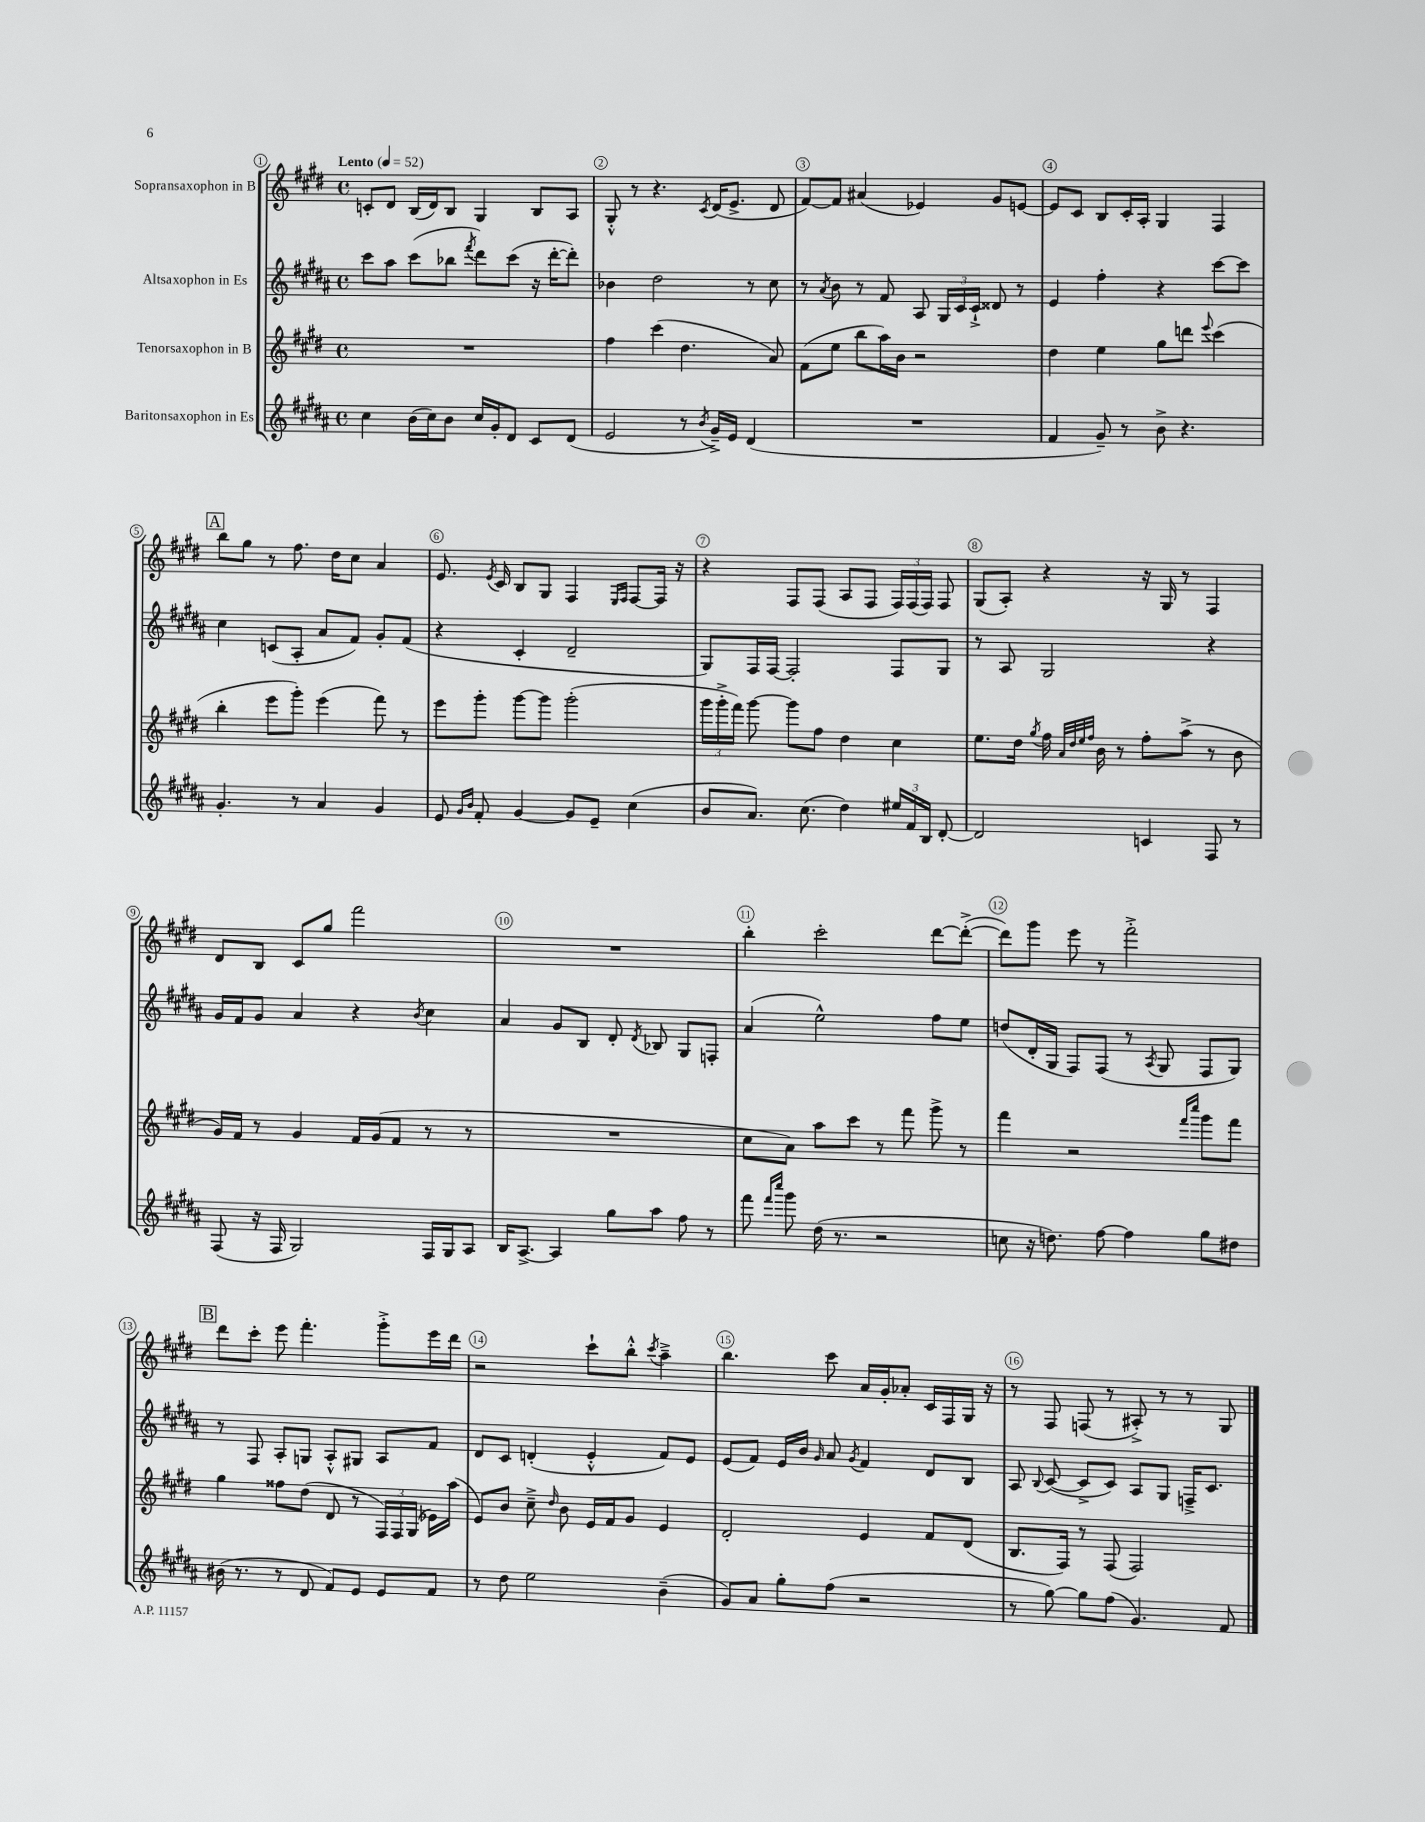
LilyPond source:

<<
\new StaffGroup <<
\new Staff = "s0" \with { instrumentName = "Sopransaxophon in B" } {
    \clef treble \key e \major \defaultTimeSignature \time 4/4 \tempo "Lento" 4 = 52
    \autoBeamOff c'8[-. dis'8] b16[( dis'16) b8] gis4 b8[ a8] |
    gis8-.-^ r8 r4. \acciaccatura { cis'8 } dis'16[( e'8.]-> dis'8 |
    fis'8[~) fis'8] ais'4( ees'4) gis'8[ e'8]~ |
    e'8[ cis'8] b8[ cis'16-. a16]-. gis4 fis4 |
    \mark \markup { \box "A" } b''8[ gis''8] r8 fis''8. dis''16[ cis''8] a'4 |
    e'8. \acciaccatura { e'8 } cis'16 b8[ gis8] fis4 \grace { e16[ fis16] } fis8[~ fis16] r16 |
    r4 fis8[ fis8]( a8[ fis8] \tuplet 3/2 { fis16[) fis16( fis16]) } fis8 |
    gis8[( a8]-.) r4 r16 gis16 r8 fis4 |
    dis'8[ b8] cis'8[ gis''8] fis'''2 |
    R1 |
    b''4-. cis'''2-. dis'''8[~ dis'''8]~-.->( |
    dis'''8[) gis'''8] e'''8 r8 fis'''2-.-> |
    \mark \markup { \box "B" } dis'''8[ cis'''8]-. e'''8 fis'''4.-. gis'''8[-.-> e'''16 dis'''16] |
    r2 cis'''8[-! b''8]-.-^ \acciaccatura { cis'''8 } a''4---> |
    b''4. cis'''8 a'16[ gis'16-. aes'8]-. cis'16[ fis16 gis16] r16 |
    r8 fis8 f8( r8 ais8-.->) r8 r8 gis8 \bar "|." |
}
\new Staff = "s1" \with { instrumentName = "Altsaxophon in Es" } {
    \clef treble \key b \major \defaultTimeSignature \time 4/4
    \autoBeamOff cis'''8[ ais''8] cis'''8[( bes''8] \acciaccatura { fis'''8 } dis'''8[) cis'''8]( r16 dis'''16[~-. dis'''8]-.) |
    bes'4 dis''2 r8 cis''8 |
    r8 \acciaccatura { ais'8 } b'8 r8 fis'8 ais8 \tuplet 3/2 { gis16[ cis'16 cis'16]-!-> } disis'8 r8 |
    e'4 fis''4-. r4 cis'''8[~ cis'''8] |
    \mark \markup { \box "A" } cis''4 c'8[( ais8]-. ais'8[ fis'8]) gis'8[-. fis'8]( |
    r4 cis'4-. dis'2-- |
    gis8[) fis16 fis16]~ fis2-. fis8[ gis8] |
    r8 ais8 gis2 r4 |
    gis'16[ fis'16 gis'8] ais'4 r4 \acciaccatura { b'8 } cis''4 |
    ais'4 gis'8[ b8] dis'8-. \acciaccatura { dis'8 } bes8 gis8[ f8]-. |
    ais'4( e''2-^) fis''8[ e''8] |
    d''8[( dis'16-. gis16] fis8[) fis8]( r8 \acciaccatura { ais8 } gis8 fis8[ gis8]) |
    \mark \markup { \box "B" } r8 fis8 ais8[-. g8] ais8[-.-^ gis8] ais8[ fis'8] |
    dis'8[ cis'8] d'4-.( e'4-.-^ fis'8[) e'8] |
    e'8[( fis'8]) e'16[ b'16] \grace { gis'16 } ais'8 \acciaccatura { gis'8 } fis'4 dis'8[ b8] |
    ais8 \appoggiatura { b8 } cis'8~( cis'8[-> cis'8]) ais8[ gis8] f16[---> cis'8.] \bar "|." |
}
\new Staff = "s2" \with { instrumentName = "Tenorsaxophon in B" } {
    \clef treble \key e \major \defaultTimeSignature \time 4/4
    \autoBeamOff R1 |
    fis''4 cis'''4( dis''4. a'8) |
    fis'8[( e''8] b''8[ a''16) b'16] r2 |
    dis''4 e''4 gis''8[ d'''8] \appoggiatura { e'''8 } cis'''4( |
    \mark \markup { \box "A" } b''4-. e'''8[ gis'''8]-.) e'''4( fis'''8) r8 |
    e'''8[ gis'''8]-. gis'''8[~ gis'''8] gis'''2-.( |
    \tuplet 3/2 { gis'''16[ gis'''16-.-> fis'''16]) } gis'''8~ gis'''8[ fis''8] dis''4 cis''4 |
    e''8.[ dis''16] \acciaccatura { gis''8 } fis''16 \grace { a'32[ dis''32 e''32 fis''32] } b'16 r8 fis''8[-. a''8]->( r8 b'8 |
    gis'16[) fis'16] r8 gis'4 fis'16[ gis'16( fis'8] r8 r8 |
    R1 |
    cis''8[ a'8]) a''8[ cis'''8] r8 fis'''8 gis'''8-> r8 |
    fis'''4 r2 \grace { fis'''16[ cis''''16] } gis'''8[ fis'''8] |
    \mark \markup { \box "B" } gis''4 fisis''8[ dis''8]( dis'8 r8 \tuplet 3/2 { fis16[) fis16 gis16]( } ees'16[) a''16]( |
    e'8[) b'8] cis''8---> \grace { dis''16 } b'8 e'16[ fis'16 gis'8] e'4 |
    dis'2-. e'4 fis'8[ dis'8]( |
    b8.[ fis16]) r8 fis8( fis2) \bar "|." |
}
\new Staff = "s3" \with { instrumentName = "Baritonsaxophon in Es" } {
    \clef treble \key b \major \defaultTimeSignature \time 4/4
    \autoBeamOff cis''4 b'16[( cis''16) b'8] cis''16[ gis'16-. dis'8] cis'8[ dis'8]( |
    e'2 r8 \acciaccatura { b'8 } gis'16[--->) e'16] dis'4( |
    R1 |
    fis'4 gis'8--) r8 b'8-> r4. |
    \mark \markup { \box "A" } gis'4.-. r8 ais'4 gis'4 |
    e'8 \grace { gis'16[ b'16] } fis'8-. gis'4~ gis'8[ e'8]-- cis''4( |
    b'8[ ais'8.]) cis''8.( dis''4) \tuplet 3/2 { eis''16[ fis'16 b16] } dis'8~-. |
    dis'2 c'4 fis8 r8 |
    fis8( r16 fis16 gis2) fis16[ gis16 ais8] |
    b16[ ais8.]~-> ais4 gis''8[ ais''8] fis''8 r8 |
    fis'''8 \grace { fis'''16[ cis''''16] } gis'''8 dis''16( r8. r2 |
    c''8 r16 d''8.) fis''8~ fis''4 gis''8[ dis''8] |
    \mark \markup { \box "B" } bis'16( r8. r8 dis'8 fis'8[) e'8] e'8[ fis'8] |
    r8 dis''8 e''2 b'4--( |
    gis'8[) ais'8] gis''8[-. fis''8]( r2 |
    r8 gis''8~) gis''8[ fis''8]( gis'4.) fis'8 \bar "|." |
}
>>
>>
\layout { \context { \Score \override BarNumber.break-visibility = ##(#f #t #t) barNumberVisibility = #all-bar-numbers-visible \override BarNumber.stencil = #(make-stencil-circler 0.1 0.3 ly:text-interface::print) } }
